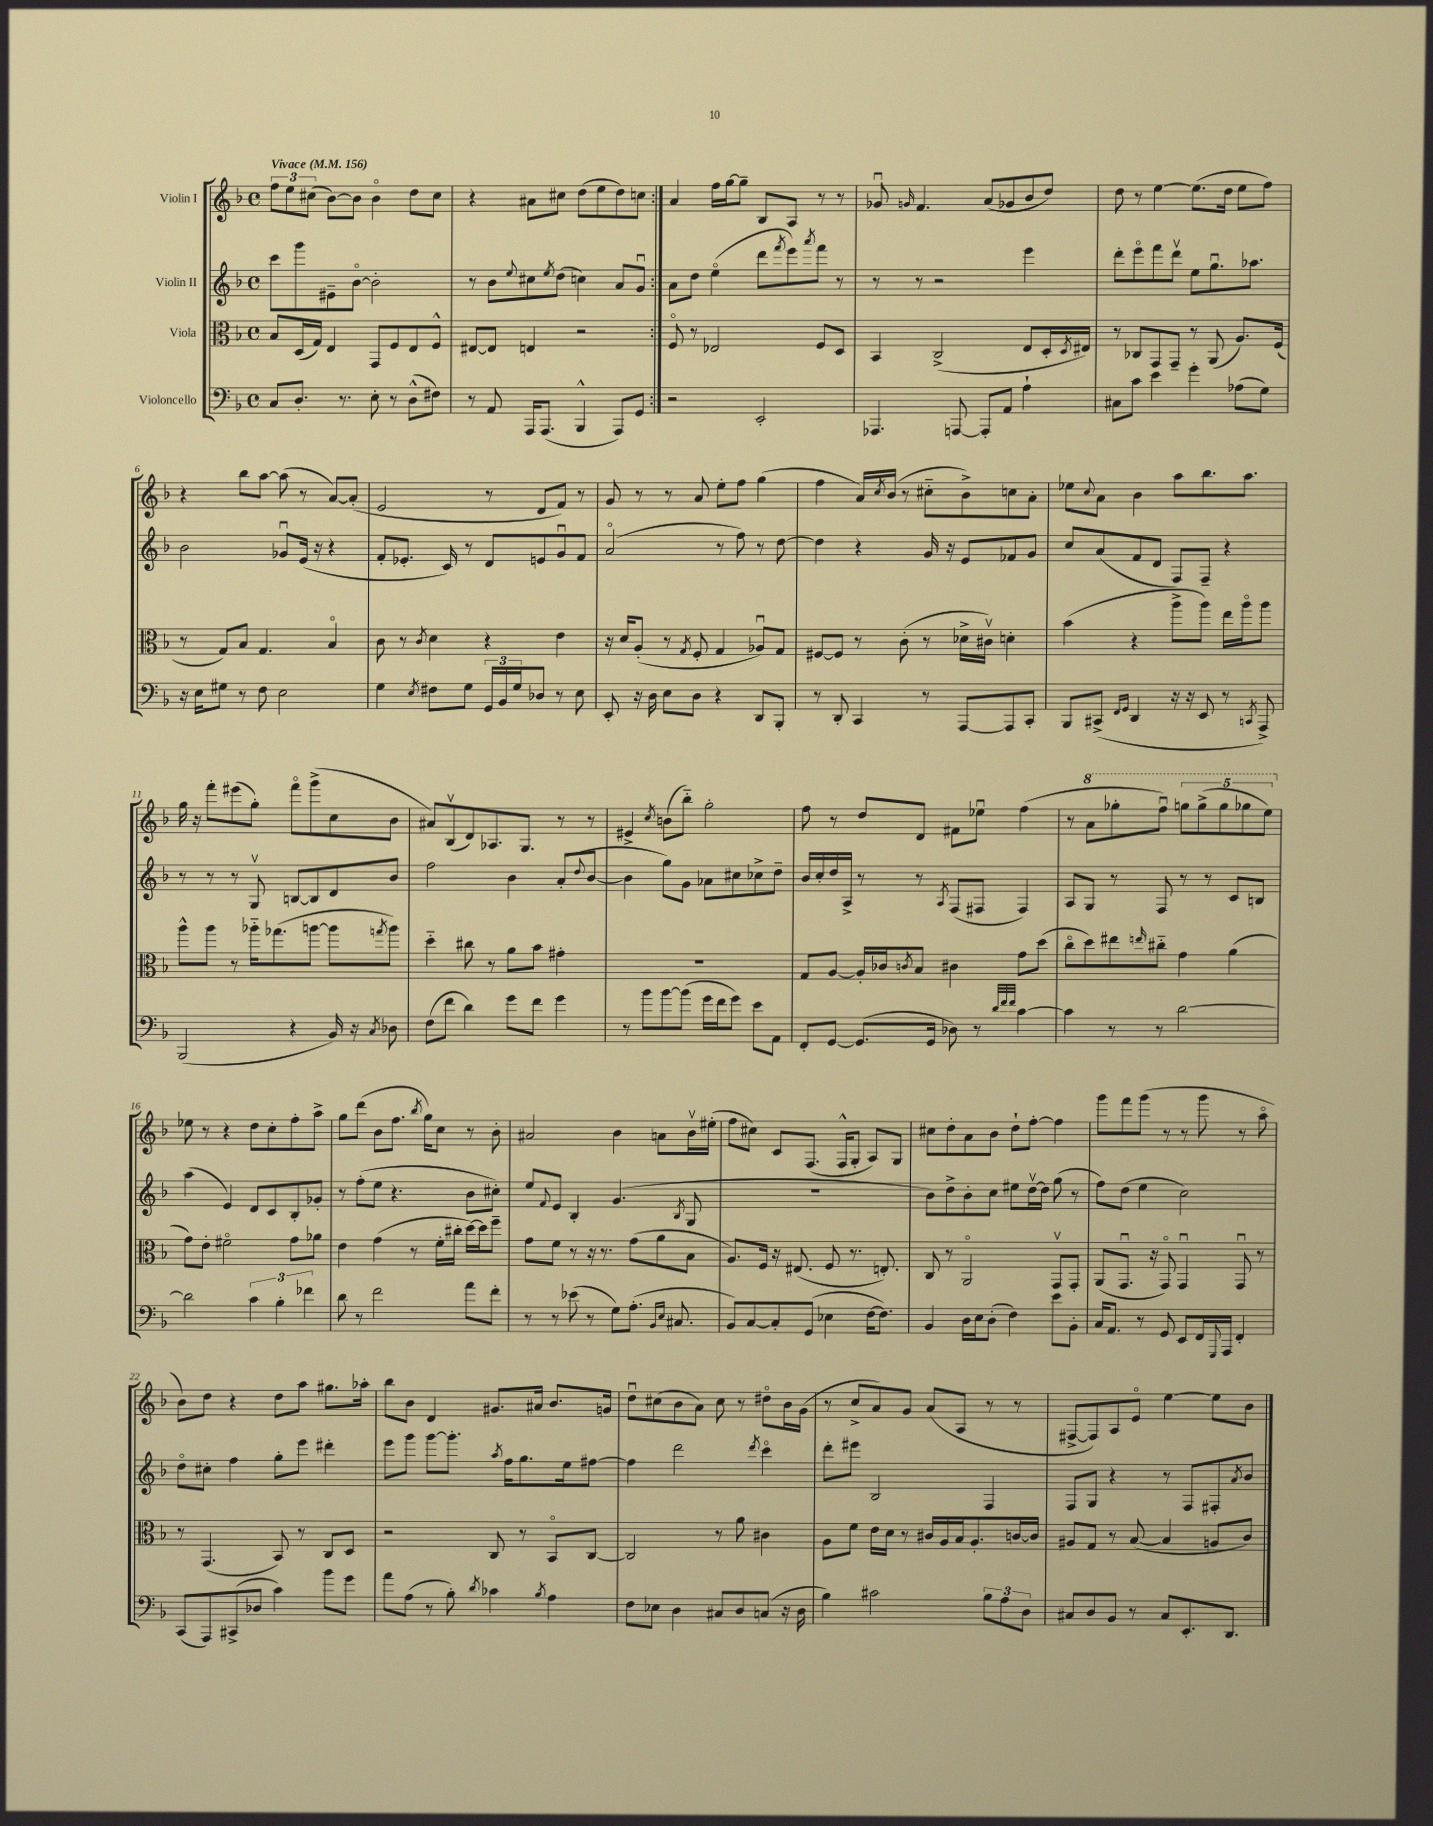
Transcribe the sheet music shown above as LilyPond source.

<<
\new StaffGroup <<
\new Staff = "s0" \with { instrumentName = "Violin I" } {
    \clef treble \key f \major \defaultTimeSignature \time 4/4 \tempo "Vivace" 4 = 156
    \repeat volta 2 { \tuplet 3/2 { f''8 e''8 cis''8( } bes'8~) bes'8 bes'4\flageolet d''8 cis''8 |
    r4 ais'8 cis''8 d''8( e''8 d''8) c''8 | }
    a'4 f''16 g''16~ g''8-- bes8 a8 r8 r8 |
    ges'8\downbow \grace { g'16 } f'4. a'8( ges'8 bes'8 d''8) |
    d''8 r8 e''4~ e''8.( d''16 e''8 f''8) |
    r4 bes''8 a''8~ a''8( r8 a'8~) a'8-.( |
    e'2 r8 d'8 f'8) r8 |
    g'8 r8 r8 a'8 e''8-. f''8 g''4( |
    f''4 a'16) \acciaccatura { c''8 } bes'16( r8 cis''8-_ bes'8->) c''8 a'8-. |
    ees''8 \appoggiatura { c''8 } a'8 bes'4 a''8 bes''8. a''8. |
    g''16 r16 f'''8-. eis'''8( g''8-.) f'''8\flageolet g'''8->( c''8 bes'8 |
    ais'8) bes8\upbow( d'8) aes8. g8. r8 r8 |
    eis'4-> \acciaccatura { c''8 } b'8( bes''8-_) g''2-. |
    f''8 r8 d''8 d'8 fis'8 ees''8\downbow f''4( |
    r8 \ottava #1 a''8 ges'''8-. f'''8\downbow) \tuplet 5/4 { g'''8 g'''8->( g'''8 ges'''8 e'''8) \ottava #0 } |
    ees''8 r8 r4 d''8 c''8-. f''8-. a''8-> |
    g''8 d'''8( bes'8 f''8. \acciaccatura { bes''8 } g''16) c''8 r8 bes'8-. |
    ais'2 bes'4 a'8 bes'16\upbow eis''16-.( |
    f''8 cis''8) c'8 f8.( f16-^ g8-. a8) g8 |
    cis''8 d''8-. a'8 bes'8 d''8-! f''8~-. f''4 |
    g'''8 f'''8 g'''8( r8 r8 g'''8 r8 a''8\flageolet |
    bes'8) d''8 r4 d''8 a''8 gis''8. aes''16-. |
    bes''8 bes'8 d'4 gis'8. ais'16 bes'8. g'16 |
    d''8\downbow cis''8( bes'8 a'8) cis''8 r8 dis''8\flageolet bes'16 g'16( |
    r8 c''8-> a'8) g'8 a'8( a8 r8 r8 |
    fis8~-> fis8) a8 e'8\flageolet e''4~ e''8 bes'8 \bar "|." |
}
\new Staff = "s1" \with { instrumentName = "Violin II" } {
    \clef treble \key f \major \defaultTimeSignature \time 4/4
    \repeat volta 2 { c'''8 g'''8 eis'8-- bes'8~\flageolet bes'2-. |
    r8 bes'8 \appoggiatura { e''8 } cis''8 \acciaccatura { e''8 } d''8( c''4) a'8 g'8\downbow | }
    a'8 d''8 e''4\flageolet( d'''8 \acciaccatura { f'''8 } e'''8) \acciaccatura { a'''8 } f'''8 r8 |
    r8 r8 r2 e'''4 |
    d'''8-. e'''8\flageolet f'''8 d'''8\upbow e''8 g''8.\downbow aes''8. |
    bes'2 ges'8\downbow e'16( r16 r4 |
    f'8-. ees'8.-. c'16) r8 d'8 e'8 g'8\downbow f'8 |
    a'2\flageolet( r8 f''8) r8 d''8~ |
    d''4 r4 g'16 r16 e'8 fes'8 g'8 |
    c''8 a'8( f'8 d'8 f8) f8-- r4 |
    r8 r8 r8 g8\upbow b8~ b8 d'8 bes'8 |
    f''2 bes'4 a'8-.( \appoggiatura { d''8 } bes'8~ |
    bes'4 g''8) g'8 aes'8 cis''8 ces''8-> d''8-- |
    bes'16 c''16-. d''16 a16-> r8 r8 \acciaccatura { a8 } f8( fis8 fis4) |
    a8 g8 r8 f8 r8 r8 c'8 b8 |
    a''4( e'4) d'8 c'8 bes8-. ges'8-. |
    r8 f''8-.( e''8 r4. bes'8 cis''8-.) |
    e''8 \appoggiatura { f'8 } e'8 bes4-. g'4.( \acciaccatura { bes8 } g8 |
    R1 |
    bes'8) d''8-> bes'8-. c''8 eis''8 d''16~\upbow d''16 g''8( r8 |
    f''8) d''8( e''4 c''2) |
    d''8\flageolet cis''8-. f''4 g''8-. e'''8 dis'''4-. |
    e'''8 g'''8 g'''8~ g'''8.-. \acciaccatura { a''8 } f''16 g''8. e''16 fis''8~ |
    fis''4 d'''2 \acciaccatura { d'''8 } c'''4\flageolet |
    d'''8-. eis'''8 bes2 f4 |
    f8 g8 r4 r8 f8 fis8-. \acciaccatura { a'8 } bes'8 \bar "|." |
}
\new Staff = "s2" \with { instrumentName = "Viola" } {
    \clef alto \key f \major \defaultTimeSignature \time 4/4
    \repeat volta 2 { bes8 d16( g16) e4 g,8 f8 e8 f8-^ |
    eis8~ eis8 e4 r2 | }
    f8\flageolet r8 ees2 f8 d8 |
    bes,4 c2->( e8 d16-. \acciaccatura { d8 } eis16) |
    r8 ces8 g,8 g,8-- r8 a,8( a8.) f16( |
    r8 g8) bes8 g4. bes4\flageolet |
    c'8 r8 \acciaccatura { c'8 } d'4 r4 e'4 |
    r16 d'16 a8-.( r8 \acciaccatura { g8 } f8-. g4 aes8\downbow) g8 |
    fis8~ fis8 r8 c'8-.( r8 des'16-> cis'16\upbow) d'4-. |
    bes'4( r4 a''8-> a''8) e''16 a''16\flageolet a''8 |
    a''8-^ a''8 r8 aes''16-_ ges''8.( a''8~ a''8 \acciaccatura { g''8 } a''8) |
    d''4-_ cis''8 r8 a'8 bes'8 gis'4-. |
    R1 |
    g8 a8~ a16-. ces'16 \acciaccatura { c'8 } bes8 cis'4 g'8 d''8( |
    c''8\flageolet d''8) eis''8 \grace { e''16 } cis''8-_ g'4 a'4( |
    g'8) e'8-. fis'2\flageolet g'8 aes'8 |
    e'4 g'4( r8 f'16-. cis''16-. d''16~) d''16 f''8-- |
    g'8 f'8 r8 r16 r8. g'8( a'8 bes8 |
    a8.) f16 r16 eis8.( f8 r8. e8.-.) |
    c8 r8 a,2\flageolet g,8\upbow g,8-. |
    a,8( g,8.\downbow r16 g,8\flageolet) g,4\downbow g,8\downbow r8 |
    r8 g,4.( bes,8) r8 c8 d8 |
    r2 c8 r8 bes,8\flageolet c8~ |
    c2 r8 a'8 cis'4 |
    a8 f'8 e'16 d'16 r8 cis'16 a16 bes16 a8.-. c'16~ c'16 |
    ais8 g8 r8 bes8~( bes4 a8 c'8) \bar "|." |
}
\new Staff = "s3" \with { instrumentName = "Violoncello" } {
    \clef bass \key f \major \defaultTimeSignature \time 4/4
    \repeat volta 2 { c8 d8.-. r8. e8-. r8 d8-^( fis8) |
    r8 a,8 a,,16 a,,8.( bes,,4-^ a,,8) g,8 | }
    r2 e,2-. |
    aes,,4. a,,8~ a,,8-. a,8 a4-! |
    cis8 c'8 e'4 g'4-. aes8( g8) |
    r16 e16 gis8 r8 f8 e2 |
    g4 \acciaccatura { e8 } fis8 g8 \tuplet 3/2 { g,16 bes,16 g16 } des8 r8 e8 |
    e,8-. r16 d16 e8 d8 r4 d,8 bes,,8-. |
    r8 d,8-. c,4 r8 a,,8~ a,,8 c,8-. |
    bes,,8 cis,8->( \grace { f,16 g,16 } d,4 r16 r16 e,8 r8 \acciaccatura { c,8 } a,,8->) |
    bes,,2( r4 bes,16) r16 \acciaccatura { c8 } des8 |
    f8( f'8 d'4) g'8 f'8 g'4 |
    r8 bes'8 bes'8~ bes'8( g'16 f'16 g'8) e'8 a,8 |
    f,8-. g,8~ g,8.( g,16 des8) r8 \grace { d'32 f'32 f'32 } c'4~ |
    c'4 r8 r8 d'2~ |
    d'2 \tuplet 3/2 { c'4 bes4-. fes'4 } |
    d'8 r8 f'2 a'8 f'8-. |
    r8 r8 ees'8( r8 g8) a8.-.( \grace { bes,16 e16 } cis8. |
    bes,8) c8~ c8-. g,8( ees4 f16~ f8.) |
    bes,4 d16 e16 d8-.( f4) e'8 bes,8-. |
    c16 a,8. r8 g,8 e,8 f,16 \appoggiatura { g,,8 } a,,16 f,4-. |
    c,8( a,,8) cis,8->( des8 c'4) bes'8 g'8 |
    a'8 a8( r8 bes8-.) \acciaccatura { d'8 } ces'4 \acciaccatura { bes8 } a4 |
    f8 ees8 d4 cis8 d8 c8( r16 d16 |
    bes4) cis'2 \tuplet 3/2 { bes8 a8 d8 } |
    cis8 d8 bes,8 r8 cis8 e,8.-. d,8. \bar "|." |
}
>>
>>
